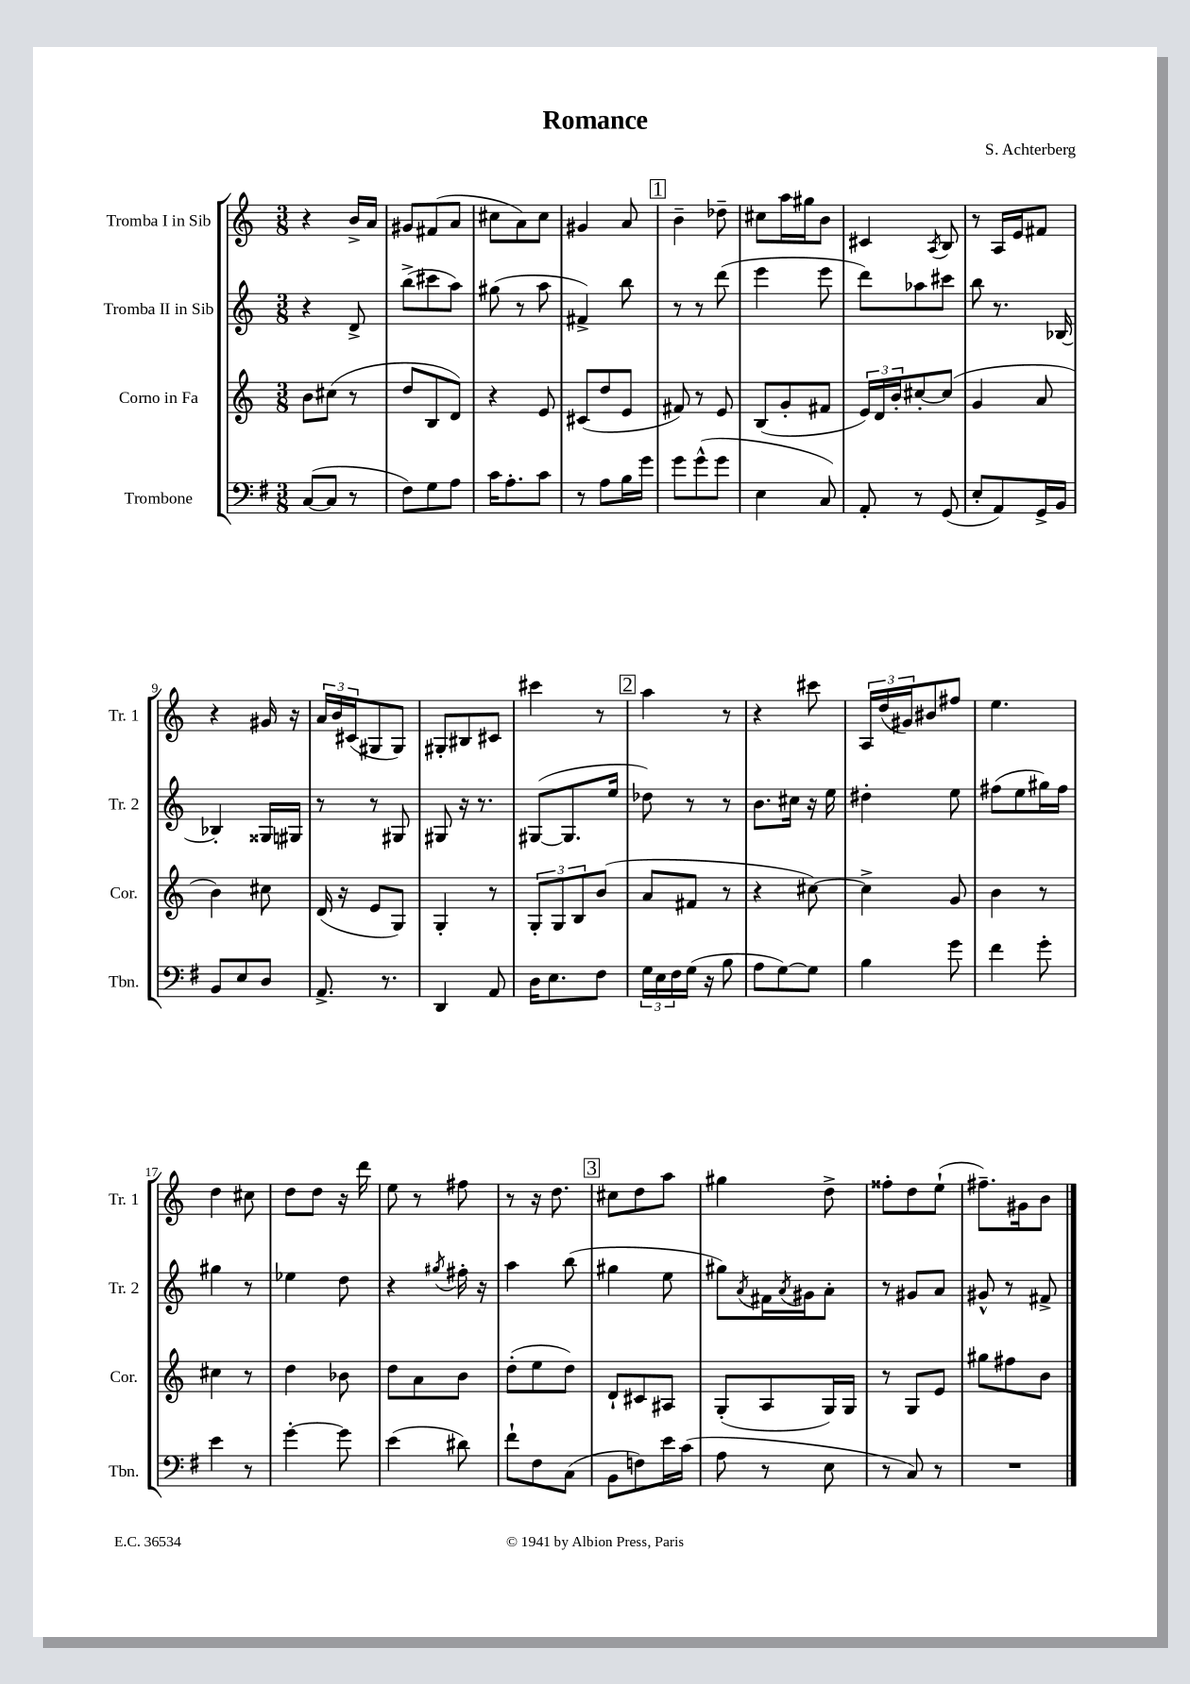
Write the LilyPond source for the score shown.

\header { title = "Romance" composer = "S. Achterberg" }
<<
\new StaffGroup <<
\new Staff = "s0" \with { instrumentName = "Tromba I in Sib" shortInstrumentName = "Tr. 1" } {
    \clef treble \key c \major \numericTimeSignature \time 3/8
    r4 b'16-> a'16 |
    gis'8 fis'8( a'8 |
    cis''8 a'8) cis''8 |
    gis'4 a'8 |
    \mark \markup { \box "1" } b'4-- des''8-- |
    cis''8 a''16 gis''16 b'8 |
    cis'4 \acciaccatura { a8 } b8 |
    r8 a16 e'16 fis'8 |
    r4 gis'16 r16 |
    \tuplet 3/2 { a'16 b'16 cis'16( } gis8 gis8) |
    gis8-. bis8 cis'8 |
    cis'''4 r8 |
    \mark \markup { \box "2" } a''4 r8 |
    r4 cis'''8 |
    \tuplet 3/2 { a16 d''16( gis'16) } bis'8 fis''8 |
    e''4. |
    d''4 cis''8 |
    d''8 d''8 r16 d'''16 |
    e''8 r8 fis''8 |
    r8 r16 d''8. |
    \mark \markup { \box "3" } cis''8 d''8 a''8 |
    gis''4 d''8-> |
    fisis''8-. d''8 e''8-!( |
    fis''8.--) gis'16 b'8 \bar "|." |
}
\new Staff = "s1" \with { instrumentName = "Tromba II in Sib" shortInstrumentName = "Tr. 2" } {
    \clef treble \key c \major \numericTimeSignature \time 3/8
    r4 d'8-> |
    b''8->( cis'''8 a''8) |
    gis''8( r8 a''8 |
    fis'4->) b''8 |
    \mark \markup { \box "1" } r8 r8 d'''8( |
    e'''4 e'''8 |
    d'''8) aes''8 cis'''8 |
    b''8 r8. bes16~ |
    bes4-. gisis16 gis16 |
    r8 r8 gis8 |
    gis8 r16 r8. |
    gis8~( gis8. e''16 |
    \mark \markup { \box "2" } des''8) r8 r8 |
    b'8. cis''16 r16 e''16 |
    dis''4-. e''8 |
    fis''8( e''8 gis''16) fis''16 |
    gis''4 r8 |
    ees''4 d''8 |
    r4 \acciaccatura { gis''8 } fis''16-. r16 |
    a''4 b''8( |
    \mark \markup { \box "3" } gis''4 e''8 |
    gis''8) \acciaccatura { a'8 } fis'16 \acciaccatura { a'8 } gis'16 a'8-. |
    r8 gis'8 a'8 |
    gis'8-^ r8 fis'8-> \bar "|." |
}
\new Staff = "s2" \with { instrumentName = "Corno in Fa" shortInstrumentName = "Cor." } {
    \clef treble \key c \major \numericTimeSignature \time 3/8
    b'8 cis''8( r8 |
    d''8 b8 d'8) |
    r4 e'8 |
    cis'8( d''8 e'8 |
    \mark \markup { \box "1" } fis'8) r8 e'8 |
    b8( g'8-. fis'8 |
    \tuplet 3/2 { e'16) d'16 b'16-. } cis''8~-. cis''8( |
    g'4 a'8 |
    b'4) cis''8 |
    d'16( r16 e'8 g8) |
    g4-. r8 |
    \tuplet 3/2 { g8-. g8 b8 } b'8( |
    \mark \markup { \box "2" } a'8 fis'8 r8 |
    r4 cis''8~) |
    cis''4-> g'8 |
    b'4 r8 |
    cis''4 r8 |
    d''4 bes'8 |
    d''8 a'8 b'8 |
    d''8-.( e''8 d''8) |
    \mark \markup { \box "3" } d'8-! cis'8 ais8 |
    g8-.( a8 g16) g16 |
    r8 g8 e'8 |
    gis''8 fis''8 b'8 \bar "|." |
}
\new Staff = "s3" \with { instrumentName = "Trombone" shortInstrumentName = "Tbn." } {
    \clef bass \key g \major \numericTimeSignature \time 3/8
    c8~( c8 r8 |
    fis8) g8 a8 |
    c'16 a8.-. c'8 |
    r8 a8 b16 g'16 |
    \mark \markup { \box "1" } g'8 g'8-^( g'8 |
    e4 c8) |
    a,8-. r8 g,8( |
    e8-. a,8) g,16-> b,16 |
    b,8 e8 d8 |
    a,8.-> r8. |
    d,4 a,8 |
    d16 e8. fis8 |
    \mark \markup { \box "2" } \tuplet 3/2 { g16 e16 fis16 } g16( r16 b8 |
    a8 g8~) g8 |
    b4 g'8 |
    fis'4 g'8-. |
    e'4 r8 |
    g'4~-. g'8 |
    e'4( dis'8) |
    fis'8-! fis8 c8( |
    \mark \markup { \box "3" } b,8 f8) e'16 c'16( |
    a8 r8 e8 |
    r8 c8) r8 |
    R4. \bar "|." |
}
>>
>>
